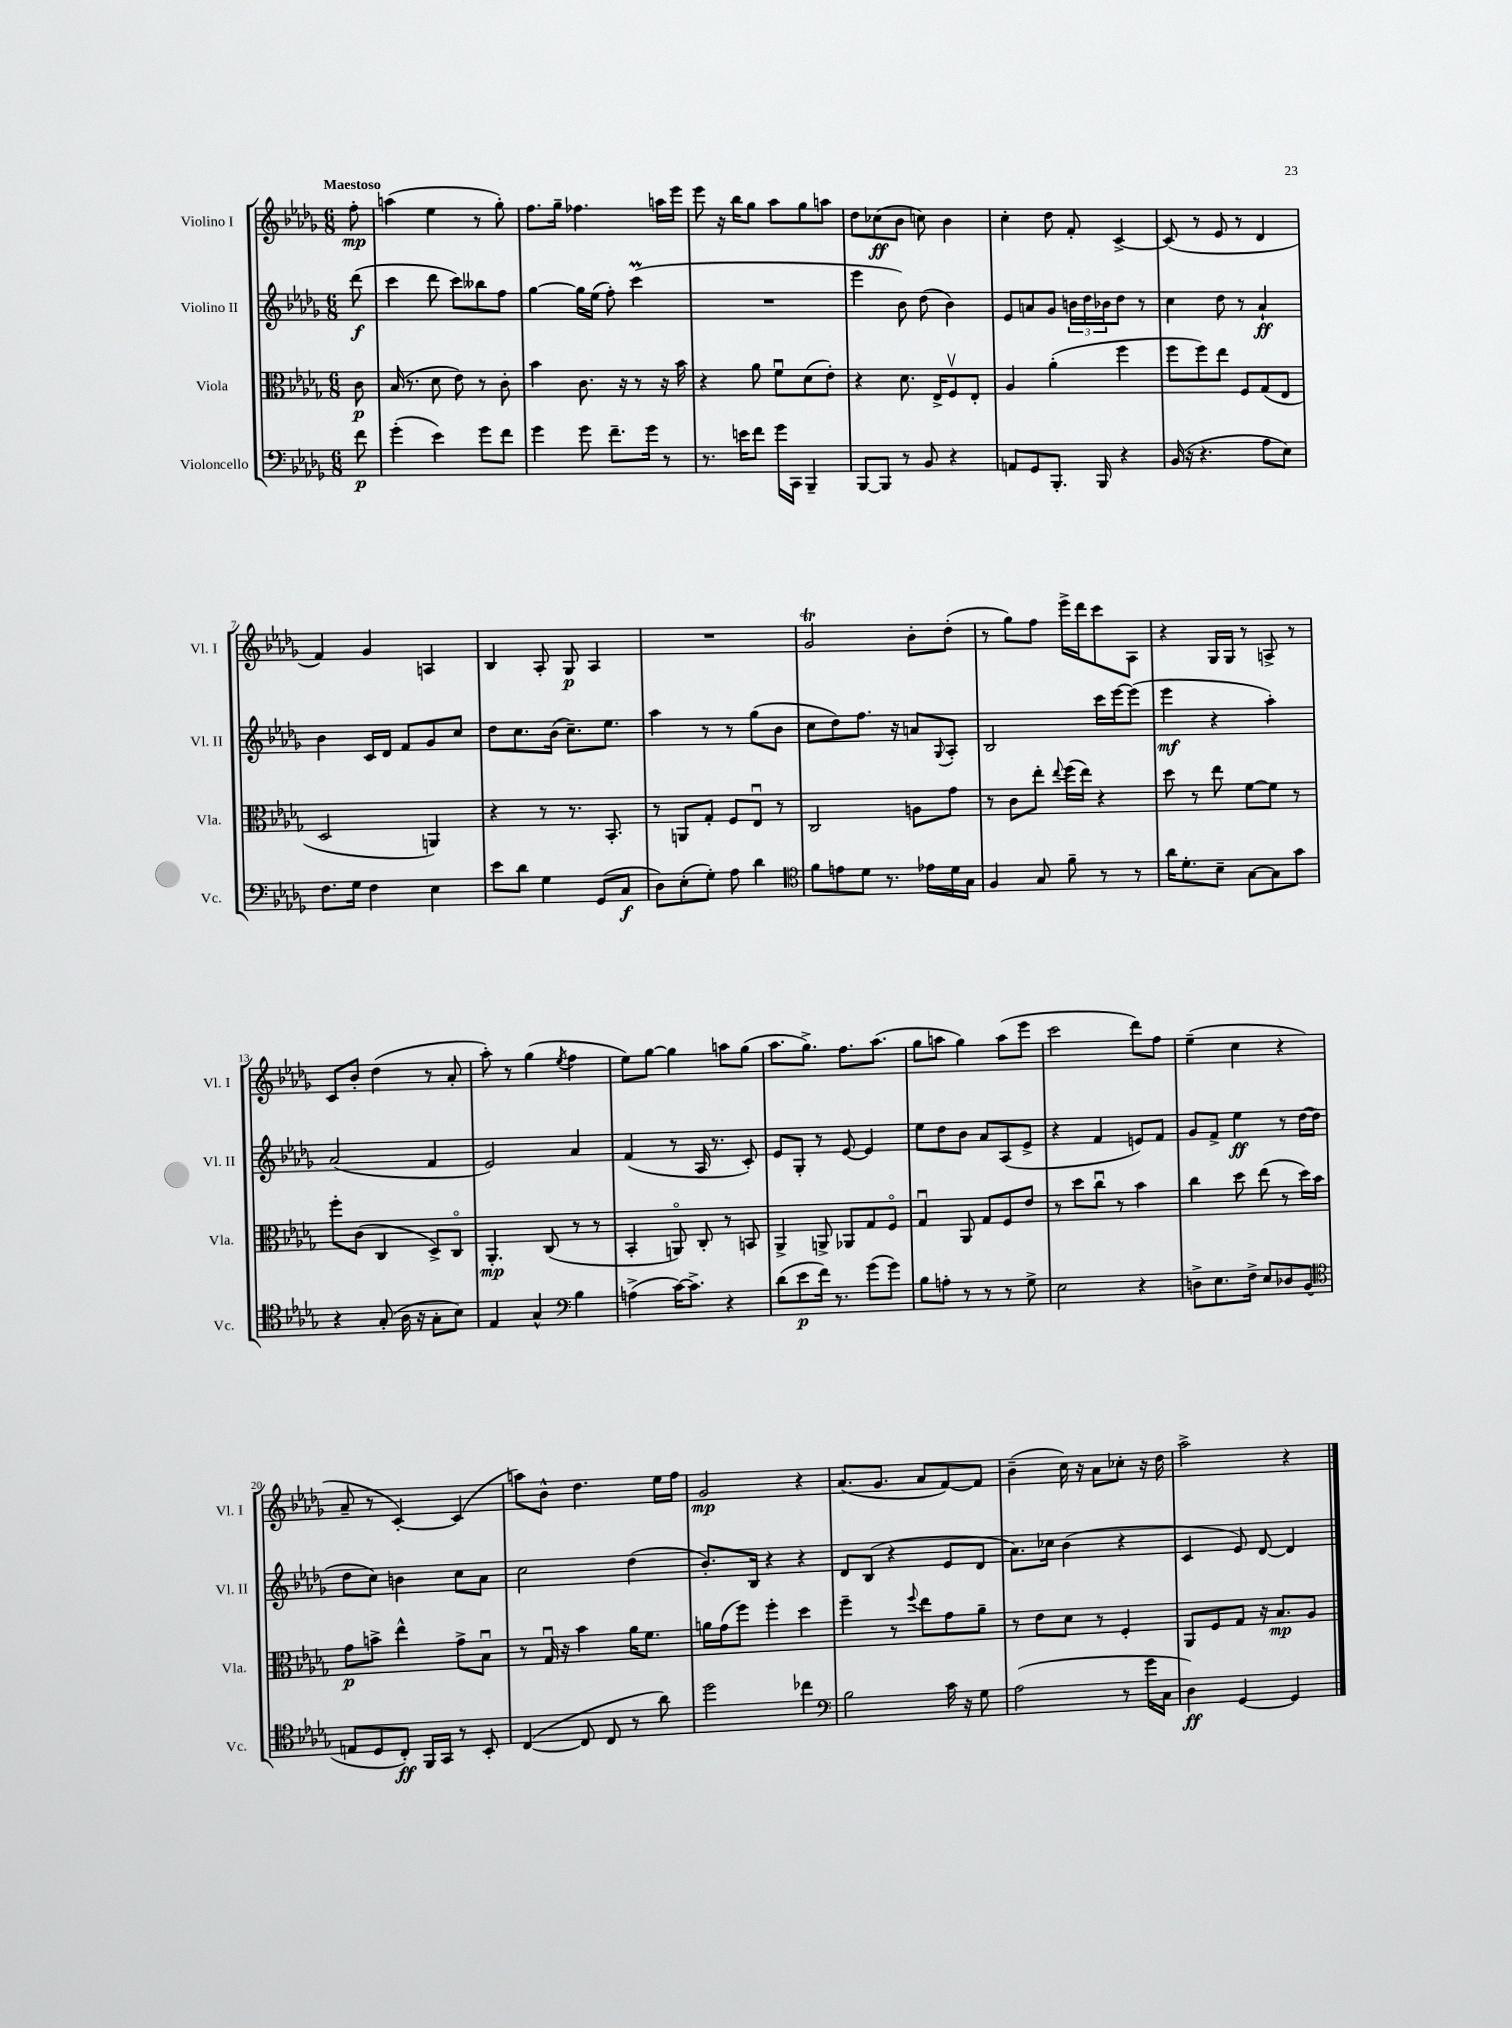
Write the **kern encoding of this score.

**kern	**dynam	**kern	**dynam	**kern	**dynam	**kern	**dynam
*part4	*part4	*part3	*part3	*part2	*part2	*part1	*part1
*staff4	*staff4	*staff3	*staff3	*staff2	*staff2	*staff1	*staff1
*I"Violoncello	*	*I"Viola	*	*I"Violino II	*	*I"Violino I	*
*I'Vc.	*	*I'Vla.	*	*I'Vl. II	*	*I'Vl. I	*
*clefF4	*	*clefC3	*	*clefG2	*	*clefG2	*
*k[b-e-a-d-g-]	*	*k[b-e-a-d-g-]	*	*k[b-e-a-d-g-]	*	*k[b-e-a-d-g-]	*
*M6/8	*	*M6/8	*	*M6/8	*	*M6/8	*
=	=	=	=	=	=	=	=
!	!	!	!	!	!	!LO:TX:a:B:t=Maestoso	!
8f\	p	8c\	p	(8ddd-\	f	8ff'\	mp
=1	=1	=1	=1	=1	=1	=1	=1
(4g-'\	.	(16B-/	.	4ccc\	.	(4aan\	.
.	.	8.r	.	.	.	.	.
4e-\)	.	8d-\	.	8ddd-\	.	4ee-\	.
.	.	8e-\)	.	8ccc\L)	.	.	.
8g-\L	.	8r	.	8bb--X\	.	8r	.
8f\J	.	8c'\	.	8ff\J	.	8gg-'\)	.
=2	=2	=2	=2	=2	=2	=2	=2
4g-\	.	4b-\	.	[4gg-\	.	8.ff\L	.
.	.	.	.	.	.	16gg-~\Jk	.
8g-\	.	8.c\	.	16gg-\LL]	.	4.ff-X\	.
.	.	.	.	(16ee-\JJ	.	.	.
8.f~\L	.	.	.	8ff'\)	.	.	.
.	.	16r	.	.	.	.	.
.	.	8r	.	(4cccm\	.	.	.
16g-\Jk	.	.	.	.	.	.	.
8r	.	16r	.	.	.	16aan\LL	.
.	.	16b-\	.	.	.	16eee-\JJ	.
=3	=3	=3	=3	=3	=3	=3	=3
8.r	.	4r	.	2.r	.	8eee-\	.
.	.	.	.	.	.	16r	.
16en\KL	.	.	.	.	.	16bb-\KL	.
8f\J	.	8a-\	.	.	.	8gg-\J	.
16g-\LL	.	8fu\L	.	.	.	8aa-\L	.
16CC\JJ	.	.	.	.	.	.	.
4BBB-~/	.	(8d-\	.	.	.	8gg-\	.
.	.	8e-'\J)	.	.	.	8aan\J	.
=4	=4	=4	=4	=4	=4	=4	=4
[8BBB-/L	.	4r	.	4eee-\	.	8dd-\L	.
8BBB-/J]	.	.	.	.	.	(8cc-X\	ff
8r	.	8.d-\	.	8b-\)	.	8b-\J	.
8BB-/	.	.	.	(8dd-\	.	8ccn\)	.
.	.	16E-^/KL	.	.	.	.	.
4r	.	8Fv/	.	4b-\)	.	4b-\	.
.	.	8E-'/J	.	.	.	.	.
=5	=5	=5	=5	=5	=5	=5	=5
8AAn/L	.	4A-/	.	8e-/L	.	4cc'\	.
8GG-/	.	.	.	8an/	.	.	.
8.BBB-'/J	.	(4a-'\	.	8g-/J	.	8dd-\	.
.	.	.	.	24bn\LL	.	8f'/	.
.	.	.	.	24dd-\	.	.	.
16BBB-/	.	.	.	.	.	.	.
.	.	.	.	24b-X\J	.	.	.
4r	.	4ff\	.	8dd-\J	.	[4c^/	.
.	.	.	.	8r	.	.	.
=6	=6	=6	=6	=6	=6	=6	=6
(16BB-/	.	8ff\L	.	4cc\	.	(8c/]	.
16r	.	.	.	.	.	.	.
4.r	.	8ff\)	.	.	.	8r	.
.	.	8ee-\J	.	8dd-\	.	8e-/	.
.	.	8F/L	.	8r	.	8r	.
8A-\L	.	(8G-/	.	4a-`/	ff	4d-/	.
8E-\J)	.	8E-/J	.	.	.	.	.
!!LO:LB:g=z
=7	=7	=7	=7	=7	=7	=7	=7
8.F\L	.	2D-/	.	4b-\	.	4f/)	.
16G-\Jk	.	.	.	.	.	.	.
4F\	.	.	.	16c/LL	.	4g-/	.
.	.	.	.	16d-/JJ	.	.	.
.	.	.	.	8f/L	.	.	.
4E-\	.	4AAn/)	.	8g-/	.	4An/	.
.	.	.	.	8cc/J	.	.	.
=8	=8	=8	=8	=8	=8	=8	=8
8e-\L	.	4r	.	8dd-\L	.	4B-/	.
8d-\J	.	.	.	8.cc\	.	.	.
4G-\	.	8r	.	.	.	8A-'/	.
.	.	.	.	(16b-\Jk	.	.	.
.	.	8.r	.	8.cc~\L)	.	8G-/	p
(8GG-/L	.	.	.	.	.	4A-/	.
.	.	8.BB-'/	.	8.ee-\J	.	.	.
8C/J	f	.	.	.	.	.	.
=9	=9	=9	=9	=9	=9	=9	=9
8D-\L)	.	8r	.	4aa-\	.	2.r	.
(8E-'\	.	8AAn/L	.	.	.	.	.
8G-'\J)	.	8G-'/J	.	8r	.	.	.
8A-\	.	8F/L	.	8r	.	.	.
4d-\	.	8E-u/J	.	(8gg-\L	.	.	.
.	.	8r	.	8b-\J	.	.	.
=10	=10	=10	=10	=10	=10	=10	=10
*clefC4	*	*	*	*	*	*	*
8f\L	.	2C/	.	8cc\L	.	2g-T/	.
8en\	.	.	.	8dd-\)	.	.	.
8d-\J	.	.	.	8.ff\J	.	.	.
8.r	.	.	.	.	.	.	.
.	.	.	.	16r	.	.	.
.	.	8An\L	.	8an/L	.	8b-'\L	.
16e-X\LL	.	.	.	.	.	.	.
.	.	.	.	8qqG-/	.	.	.
16d-\	.	8g-\J	.	8A-'/J	.	(8dd-'\J	.
16G-\JJ	.	.	.	.	.	.	.
=11	=11	=11	=11	=11	=11	=11	=11
4F/	.	8r	.	2B-/	.	8r	.
.	.	8c\L	.	.	.	8gg-\L)	.
8G-/	.	8ee-'\J	.	.	.	8ff\J	.
.	.	8qqee-/	.	.	.	.	.
8f~\	.	(16ff\LL	.	.	.	16eee-^\LL	.
.	.	16ee-\JJ)	.	.	.	16ddd-\J	.
8r	.	4r	.	16ccc\LL	.	8ccc\	.
.	.	.	.	[16eee-\J	.	.	.
8r	.	.	.	(8eee-\J]	.	8A-\J	.
=12	=12	=12	=12	=12	=12	=12	=12
16a-\KL	.	8dd-\	.	4eee-\	mf	4r	.
8.d-'\	.	.	.	.	.	.	.
.	.	8r	.	.	.	.	.
8B-~\J	.	8ee-\	.	4r	.	16G-/LL	.
.	.	.	.	.	.	16G-/JJ	.
[8G-\L	.	[8f\L	.	.	.	8r	.
8G-\]	.	8f\J]	.	4aa-'\)	.	8An^/	.
8g-\J	.	8r	.	.	.	8r	.
!!LO:LB:g=z
=13	=13	=13	=13	=13	=13	=13	=13
4r	.	8ff'\L	.	(2a-/	.	8c/L	.
.	.	(8c\J	.	.	.	8b-'/J	.
(8G-'/	.	4C/	.	.	.	(4dd-\	.
16A-\	.	.	.	.	.	.	.
16r	.	.	.	.	.	.	.
8G-'\L	.	8D-^/L)	.	4f/	.	8r	.
8B-\J)	.	8C/J	.	.	.	8a-'/	.
=14	=14	=14	=14	=14	=14	=14	=14
4E-/	.	4.AA-'/	mp	2e-/)	.	8aa-'\)	.
.	.	.	.	.	.	8r	.
4G-^^/	.	.	.	.	.	(4gg-\	.
.	.	(8C/	.	.	.	.	.
*clefF4	*	*	*	*	*	*	*
.	.	.	.	.	.	8qee-/	.
4B-\	.	8r	.	4a-/	.	4ff\	.
.	.	8r	.	.	.	.	.
=15	=15	=15	=15	=15	=15	=15	=15
(4An^\	.	4BB-'/	.	(4f/	.	8ee-\L)	.
.	.	.	.	.	.	[8gg-\J	.
[16c\KL)	.	8AAn/)	.	8r	.	4gg-\]	.
8.c^\J]	.	.	.	.	.	.	.
.	.	8C'/	.	16A-/	.	.	.
.	.	.	.	8.r	.	.	.
4r	.	8r	.	.	.	8aan\L	.
.	.	8BBn/	.	8c'/)	.	(8gg-\J	.
=16	=16	=16	=16	=16	=16	=16	=16
(8d-\L	.	4AA-^/	.	8e-/L	.	8.aa-\L	.
8e-\	p	.	.	8G-'/J	.	.	.
.	.	.	.	.	.	8.gg-^\J)	.
16f\Jk)	.	8AAn^/	.	8r	.	.	.
8.r	.	.	.	.	.	.	.
.	.	8AA-X/L	.	[8e-/	.	8.ff\L	.
(8g-\L	.	8G-/	.	4e-/]	.	.	.
.	.	.	.	.	.	(8.aa-\J	.
8g-\J)	.	8F/J	.	.	.	.	.
=17	=17	=17	=17	=17	=17	=17	=17
8B-\L	.	4G-u/	.	8ee-\L	.	8gg-\L	.
8An'\J	.	.	.	8dd-\	.	8aan\J	.
8r	.	8AA-/	.	8b-\J	.	4gg-\)	.
8r	.	8G-/L	.	8a-/L	.	.	.
8r	.	8F/	.	(8A-/	.	(8aa\L	.
8G-^\	.	8e-/J	.	8e-^/J	.	8eee-\J	.
=18	=18	=18	=18	=18	=18	=18	=18
2E-\	.	8r	.	4r	.	2ccc\	.
.	.	8dd-\L	.	.	.	.	.
.	.	8ccu\J	.	4f/	.	.	.
.	.	8r	.	.	.	.	.
4r	.	4b-\	.	8en/L)	.	8ddd-\L)	.
.	.	.	.	8f/J	.	8ff\J	.
=19	=19	=19	=19	=19	=19	=19	=19
8Dn^\L	.	4cc\	.	8g-/L	.	(4ee-~\	.
8.E-\	.	.	.	8f^/J	.	.	.
.	.	8dd-\	.	4ee-\	ff	4cc\	.
16F^\Jk	.	.	.	.	.	.	.
8E-/L	.	(8ee-\	.	.	.	.	.
8D-X/	.	8r	.	8r	.	4r	.
(8BB-/J	.	16dd-\LL)	.	[16dd-\LL	.	.	.
.	.	16b-\JJ	.	(16dd-\JJ]	.	.	.
!!LO:LB:g=z
=20	=20	=20	=20	=20	=20	=20	=20
*clefC4	*	*	*	*	*	*	*
8En/L	.	8g-\L	p	8dd-\L	.	8a-~/	.
8D-/	.	8bn^\J	.	8cc\J)	.	8r	.
8C'/J)	ff	4ee-^^\	.	4bn\	.	[4c'/)	.
16FF/LL	.	.	.	.	.	.	.
16GG-/JJ	.	.	.	.	.	.	.
8r	.	8g-^\L	.	8cc\L	.	(4c/]	.
8BB-'/	.	8B-u\J	.	8a-\J	.	.	.
=21	=21	=21	=21	=21	=21	=21	=21
([4C/	.	8r	.	2cc\	.	8aan\L)	.
.	.	16G-u/	.	.	.	8b-^^\J	.
.	.	16r	.	.	.	.	.
8C/]	.	4b-\	.	.	.	4.dd-\	.
8C/	.	.	.	.	.	.	.
8r	.	16a-\KL	.	(4dd-\	.	.	.
.	.	8.f\J	.	.	.	.	.
8a-\)	.	.	.	.	.	16ee-\LL	.
.	.	.	.	.	.	16ff\JJ	.
=22	=22	=22	=22	=22	=22	=22	=22
2dd-\	.	16an\LL	.	8.b-'/L)	.	2g-/	mp
.	.	(16g-\J	.	.	.	.	.
.	.	8ff\J)	.	.	.	.	.
.	.	.	.	16B-/Jk	.	.	.
.	.	4ff'\	.	4r	.	.	.
4cc-X\	.	4dd-\	.	4r	.	4r	.
=23	=23	=23	=23	=23	=23	=23	=23
*clefF4	*	*	*	*	*	*	*
2B-\	.	4ff~\	.	8d-/L	.	(8.a-/L	.
.	.	.	.	(8B-/J	.	.	.
.	.	.	.	.	.	8.g-/J	.
.	.	8r	.	4r	.	.	.
.	.	8qqff/	.	.	.	.	.
.	.	8ee-\L	.	.	.	8a-/L	.
16c\	.	8g-\	.	8e-/L	.	[8f/)	.
16r	.	.	.	.	.	.	.
8G-\	.	8a-~\J	.	8d-/J	.	8f/J]	.
=24	=24	=24	=24	=24	=24	=24	=24
(2A-\	.	8r	.	8.a-\L)	.	(4b-~\	.
.	.	8e-\L	.	.	.	.	.
.	.	.	.	16cc-X\Jk	.	.	.
.	.	8d-\J	.	(4b-\	.	16cc\)	.
.	.	.	.	.	.	16r	.
.	.	8r	.	.	.	8a-\L	.
8r	.	4F'/	.	4r	.	8cc-X'\J	.
16g-\LL	.	.	.	.	.	16r	.
16C\JJ	.	.	.	.	.	16dd-\	.
=25	=25	=25	=25	=25	=25	=25	=25
4D-\)	ff	8AA-/L	.	4c/	.	2aa-^\	.
.	.	8F/	.	.	.	.	.
[4GG-/	.	8G-/J	.	8e-/)	.	.	.
.	.	16r	.	[8d-/	.	.	.
.	.	8.B-/L	mp	.	.	.	.
4GG-/]	.	.	.	4d-/]	.	4r	.
.	.	8A-/J	.	.	.	.	.
==	==	==	==	==	==	==	==
*-	*-	*-	*-	*-	*-	*-	*-
